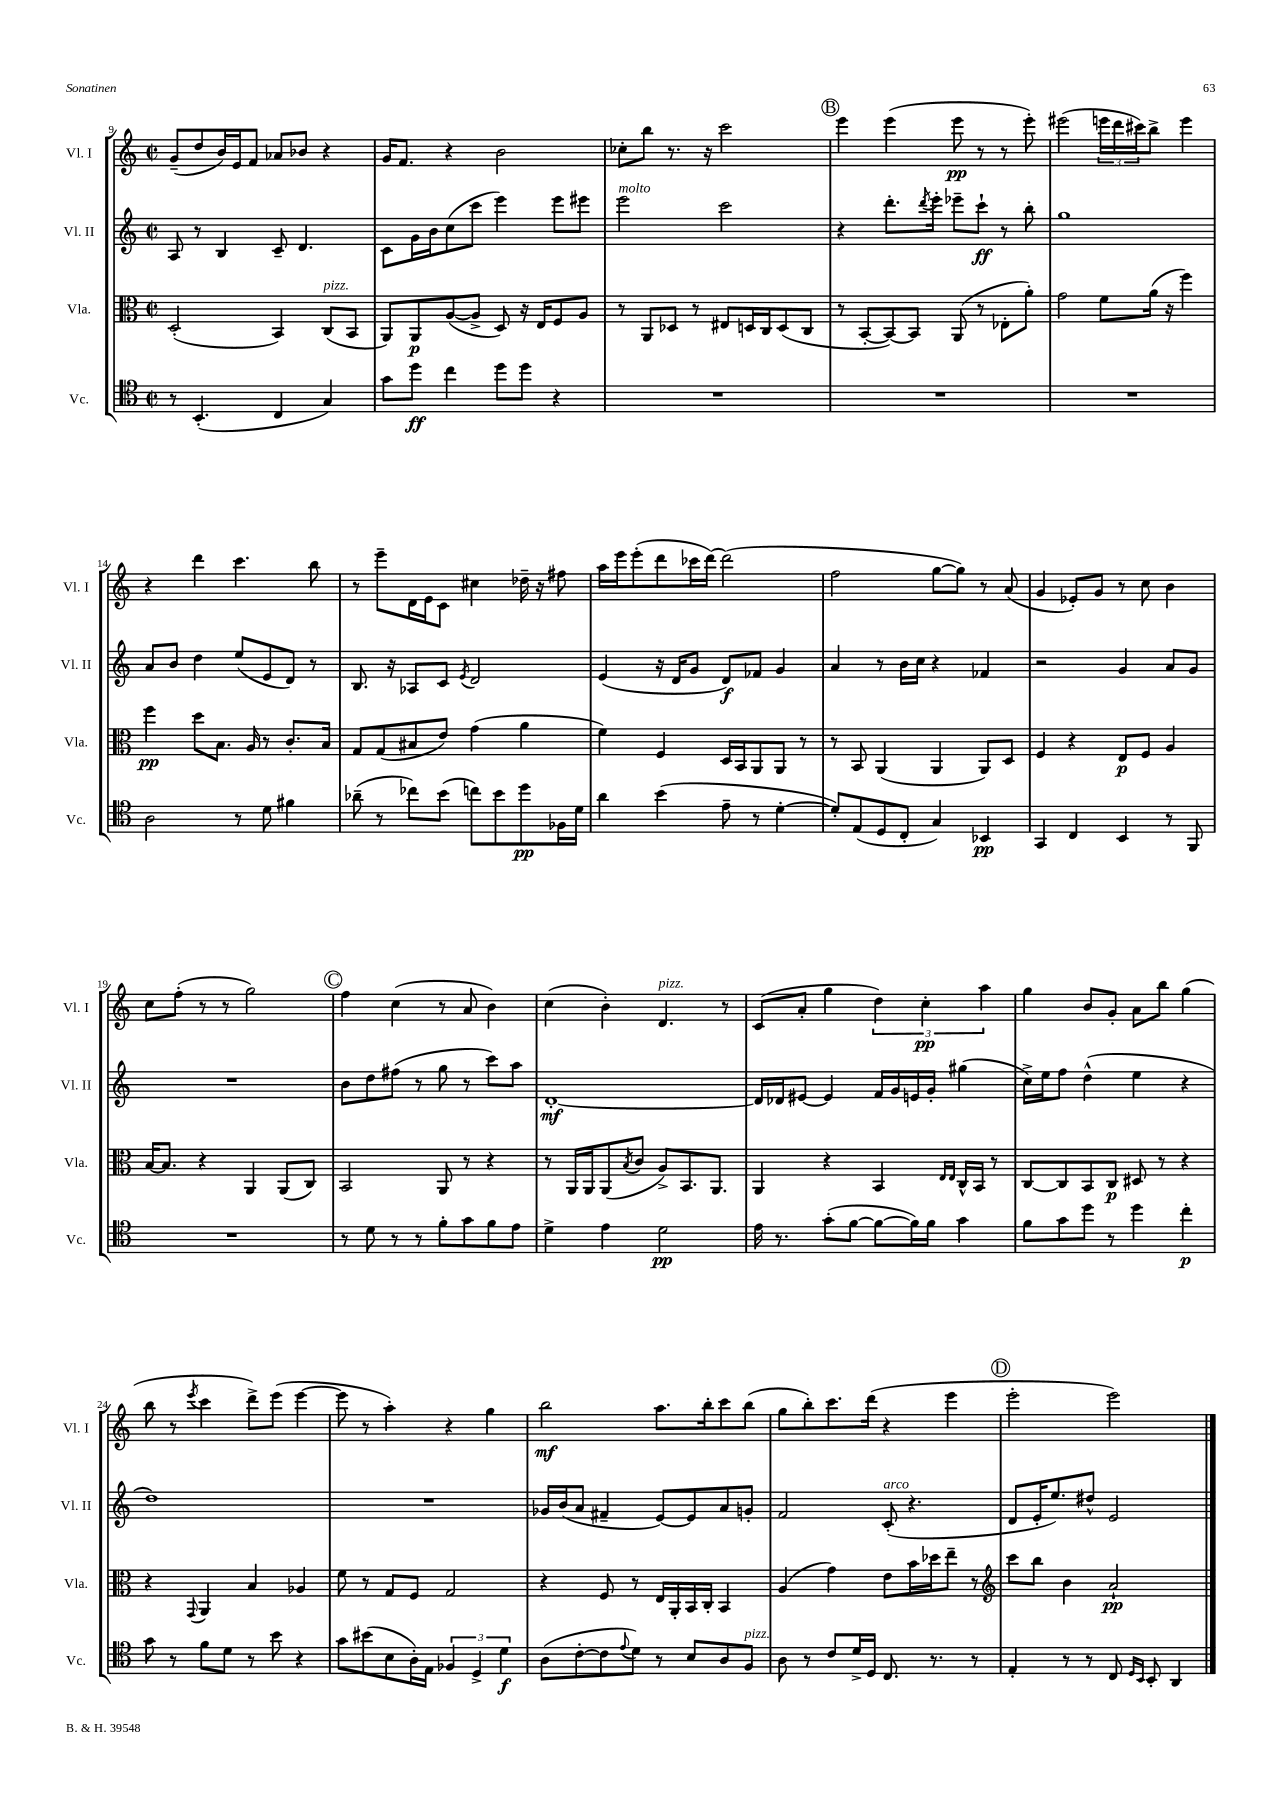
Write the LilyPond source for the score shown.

<<
\new StaffGroup <<
\new Staff = "s0" \with { instrumentName = "Vl. I" shortInstrumentName = "Vl. I" } {
    \clef treble \key c \major \defaultTimeSignature \time 2/2
    g'8--( d''8 b'16) e'16 f'8 aes'8 bes'8 r4 |
    g'16 f'8. r4 b'2 |
    ces''8-. b''8 r8. r16 c'''2 |
    \mark \markup { \circle "B" } e'''4 e'''4( e'''8\pp r8 r8 e'''8-.) |
    eis'''2( \tuplet 3/2 { e'''16 d'''16 cis'''16) } b''8-> e'''4 |
    r4 d'''4 c'''4. b''8 |
    r8 e'''8-- d'16 e'16 c'8 cis''4 des''16-- r16 fis''8 |
    a''16 e'''16 e'''8-.( d'''8 ces'''16 d'''16~) d'''2( |
    f''2 g''8~ g''8) r8 a'8( |
    g'4 ees'8-.) g'8 r8 c''8 b'4 |
    c''8 f''8-.( r8 r8 g''2) |
    \mark \markup { \circle "C" } f''4 c''4( r8 a'8 b'4) |
    c''4( b'4-.) d'4.^\markup { \italic "pizz." } r8 |
    c'8( a'8-. g''4 \tuplet 3/2 { d''4) c''4-.\pp a''4 } |
    g''4 b'8 g'8-. a'8 b''8 g''4( |
    b''8 r8 \acciaccatura { e'''8 } c'''4 d'''8->) e'''8( e'''4~ |
    e'''8 r8 a''4-.) r4 g''4 |
    b''2\mf a''8. b''16-. c'''8 b''8( |
    g''8 b''8-.) c'''8. d'''16( r4 e'''4 |
    \mark \markup { \circle "D" } e'''2-. e'''2) \bar "|." |
}
\new Staff = "s1" \with { instrumentName = "Vl. II" shortInstrumentName = "Vl. II" } {
    \clef treble \key c \major \defaultTimeSignature \time 2/2
    a8 r8 b4 c'8-- d'4. |
    c'8 g'16 b'16 c''8( c'''8 e'''4) e'''8 eis'''8 |
    e'''2^\markup { \italic "molto" } c'''2 |
    \mark \markup { \circle "B" } r4 d'''8.-. \acciaccatura { d'''8 } e'''16-. ees'''8-- c'''8-!\ff r8 b''8-. |
    g''1 |
    a'8 b'8 d''4 e''8( e'8 d'8) r8 |
    b8. r16 aes8 c'8 \acciaccatura { e'8 } d'2 |
    e'4( r16 d'16 g'8 d'8\f) fes'8 g'4 |
    a'4 r8 b'16 c''16 r4 fes'4 |
    r2 g'4 a'8 g'8 |
    R1 |
    \mark \markup { \circle "C" } b'8 d''8 fis''8( r8 g''8 r8 c'''8) a''8 |
    d'1~-.\mf |
    d'16 des'16 eis'8~ eis'4 f'16 g'16 e'16 g'16-. gis''4( |
    c''16->) e''16 f''8 d''4-^( e''4 r4 |
    d''1) |
    R1 |
    ges'16 b'16( a'8 fis'4-- e'8~) e'8 a'8 g'8-. |
    f'2 c'8-.^\markup { \italic "arco" }( r4. |
    \mark \markup { \circle "D" } d'8 e'16-. e''8.) dis''8-^ e'2 \bar "|." |
}
\new Staff = "s2" \with { instrumentName = "Vla." shortInstrumentName = "Vla." } {
    \clef alto \key c \major \defaultTimeSignature \time 2/2
    d2-.( b,4) c8^\markup { \italic "pizz." }( b,8 |
    a,8) a,8\p a8~( a8-> d8) r16 e16 f8 a8 |
    r8 a,8 des8 r8 eis8 d16 c16 d8( c8 |
    \mark \markup { \circle "B" } r8 b,8~-. b,8~) b,8 a,8( r8 ees8-. a'8-.) |
    g'2 f'8 a'16( r16 f''4) |
    f''4\pp d''8 b8. a16 r8 c'8.-. b16 |
    g8 g8( bis8 e'8) g'4( a'4 |
    f'4) f4 d16 b,16 a,8 a,8 r8 |
    r8 b,8 a,4( a,4 a,8) d8 |
    f4 r4 e8\p f8 a4 |
    b16~ b8. r4 a,4 a,8( c8) |
    \mark \markup { \circle "C" } b,2 a,8 r8 r4 |
    r8 a,16 a,16 a,8( \acciaccatura { b8 } c'8 a8->) b,8. a,8. |
    a,4 r4 b,4 \grace { e16 e16 } c16-^ b,16 r8 |
    c8~ c8 b,8 c8\p dis8 r8 r4 |
    r4 \appoggiatura { g,8 } a,4 b4 aes4 |
    f'8 r8 g8 f8 g2 |
    r4 f8 r8 e16 a,16-. b,16 c16-. b,4 |
    a4( g'4) e'8 b'16 des''16 e''8-- r8 |
    \mark \markup { \circle "D" } \clef treble c'''8 b''8 b'4 a'2-!\pp \bar "|." |
}
\new Staff = "s3" \with { instrumentName = "Vc." shortInstrumentName = "Vc." } {
    \clef tenor \key c \major \defaultTimeSignature \time 2/2
    r8 b,4.-.( c4 g4) |
    g'8 d''8\ff c''4 d''8 d''8 r4 |
    R1 |
    \mark \markup { \circle "B" } R1 |
    R1 |
    a2 r8 d'8 fis'4 |
    aes'8--( r8 ces''8) b'8( c''8) b'8 d''8\pp fes16 d'16 |
    a'4 b'4( e'8-- r8 d'4~-. |
    d'8-.) e8( d8 c8-. g4) bes,4\pp |
    g,4 c4 b,4 r8 f,8 |
    R1 |
    \mark \markup { \circle "C" } r8 d'8 r8 r8 f'8-. g'8 f'8 e'8 |
    d'4-> e'4 d'2\pp |
    e'16 r8. g'8-.( f'8~ f'8~ f'16) f'16 g'4 |
    f'8 g'8 d''8 r8 d''4 c''4-.\p |
    g'8 r8 f'8 d'8 r8 b'8 r4 |
    g'8 bis'8( b8 a16-.) e16 \tuplet 3/2 { fes4 d4-> d'4\f } |
    a8( c'8~-. c'8 \appoggiatura { e'8 } d'8) r8 b8 a8 f8^\markup { \italic "pizz." } |
    a8 r8 c'8 d'16-> d16 c8. r8. r8 |
    \mark \markup { \circle "D" } e4-. r8 r8 c8 \grace { d16 b,16 } b,8-. a,4 \bar "|." |
}
>>
>>
\layout { \context { \Score currentBarNumber = #9 } }
